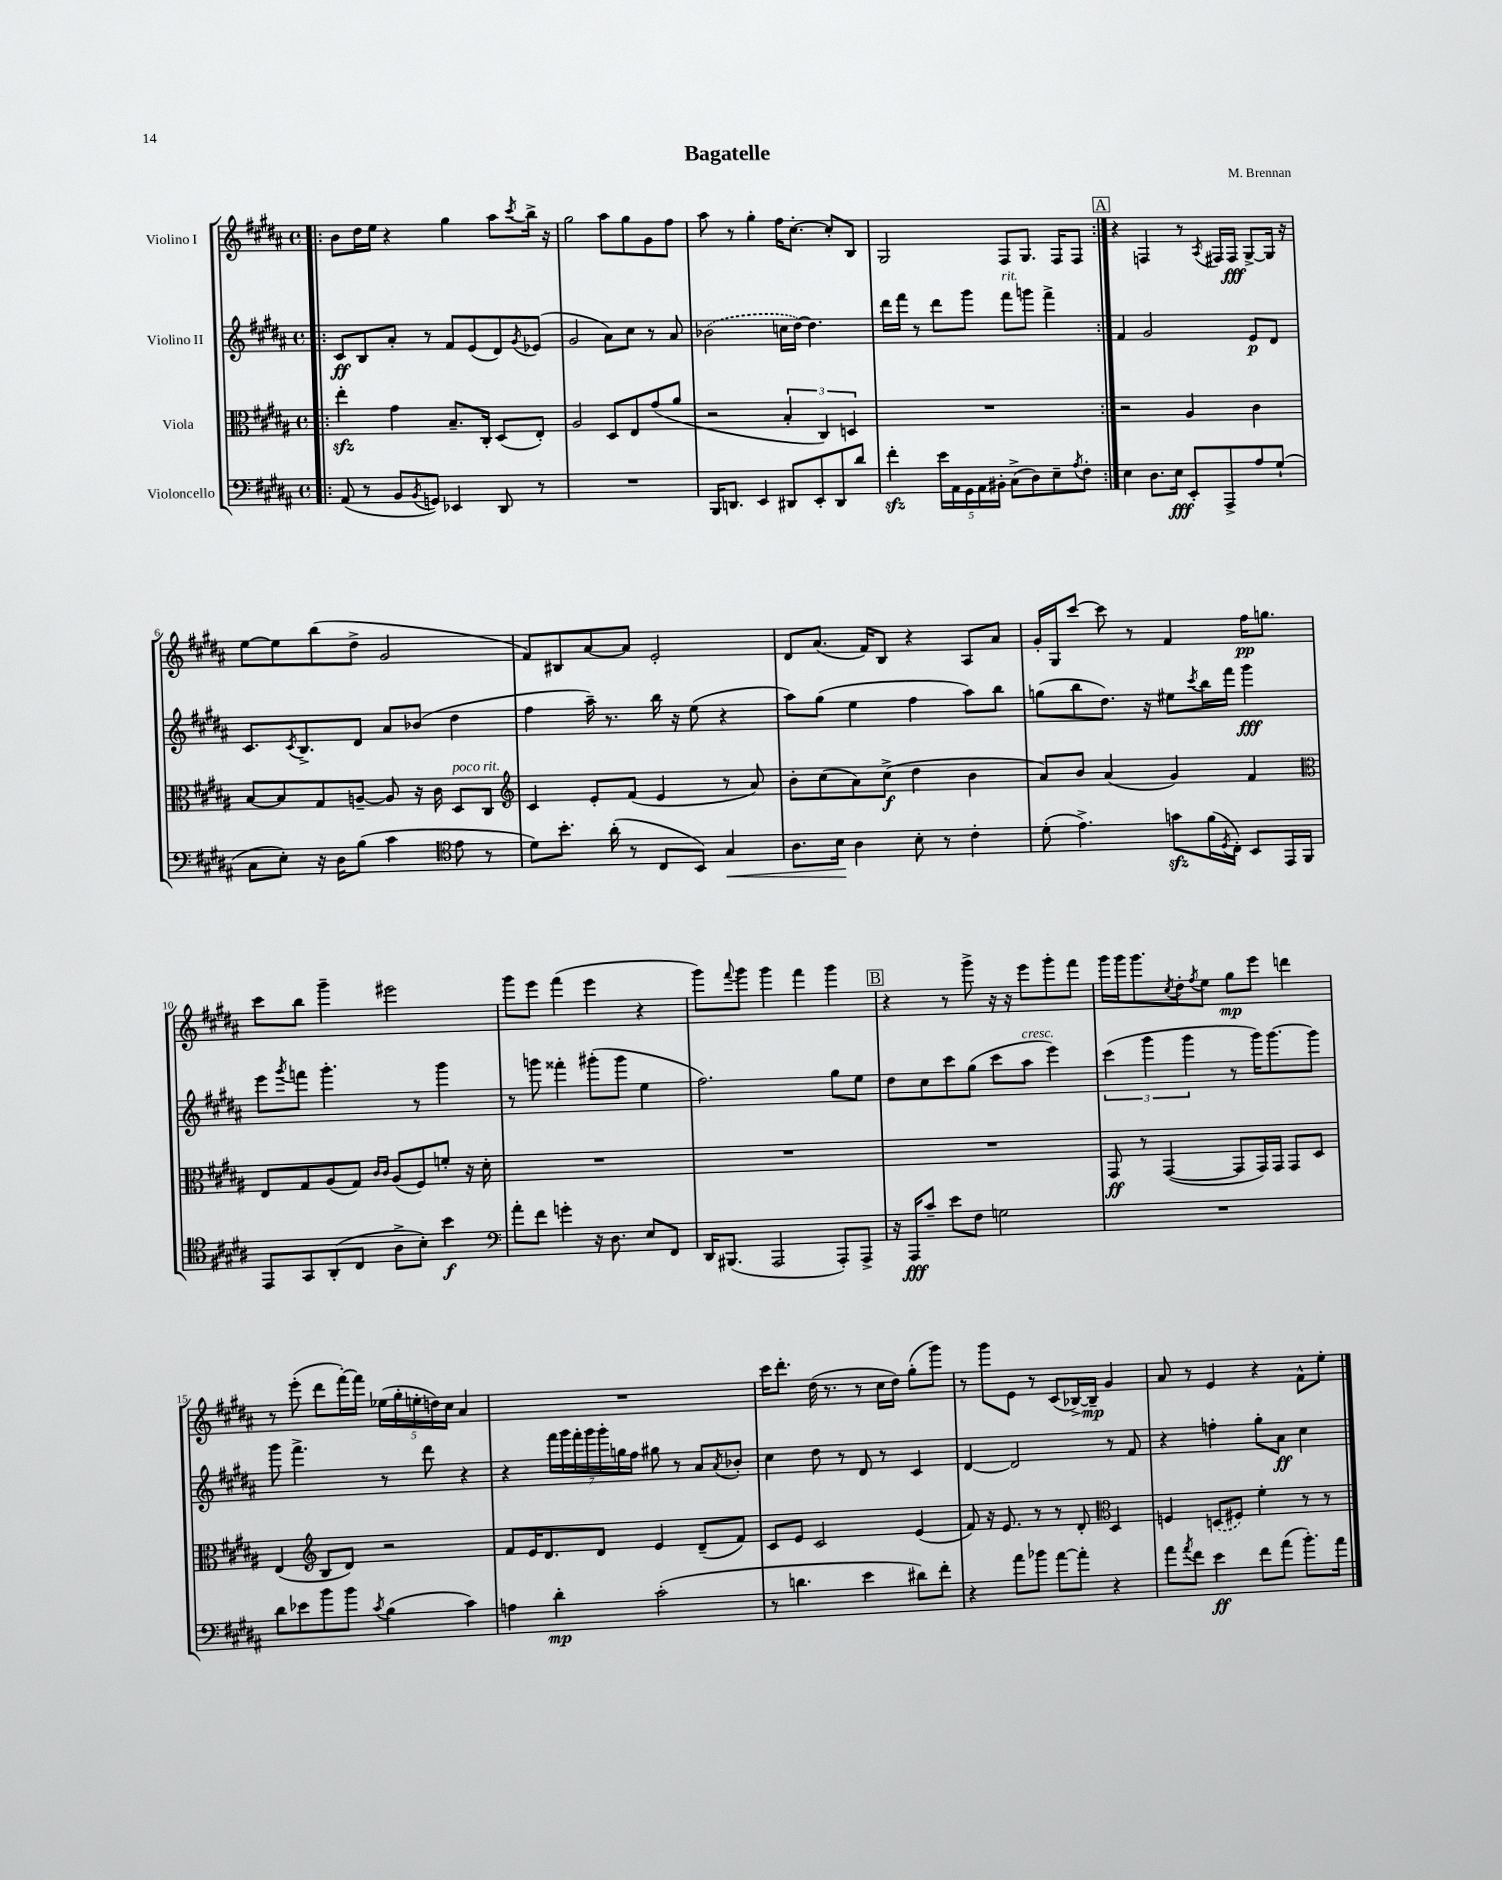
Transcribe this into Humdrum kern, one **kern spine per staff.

**kern	**kern	**kern	**kern
*staff4	*staff3	*staff2	*staff1
*clefF4	*clefC3	*clefG2	*clefG2
*k[f#c#g#d#a#]	*k[f#c#g#d#a#]	*k[f#c#g#d#a#]	*k[f#c#g#d#a#]
*M4/4	*M4/4	*M4/4	*M4/4
*met(c)	*met(c)	*met(c)	*met(c)
=!|:	=!|:	=!|:	=!|:
(8AA#	4ee'	8c#	8b
8r	.	8B	16dd#
.	.	.	16ee
8BB	4g#	8a#'	4r
8qBB	.	.	.
8GG)	.	8r	.
4EE-	8.B~	8f#	4gg#
.	.	(8e	.
.	16C#'	.	.
8DD#	(8D#	8d#)	8aa#
.	.	8qg#	8qccc#
8r	8E')	(8e-	16bb^
.	.	.	16r
=	=	=	=
1r	2A#	2g#	2gg#
.	8D#	8a#)	8aa#
.	8E	8cc#	8gg#
.	(8g#	8r	8g#
.	8a#	8a#	8ff#
=	=	=	=
16BBB	2r	(2b-	8aa#
8.DD	.	.	.
.	.	.	8r
4EE	.	.	4gg#'
8DD#	6B'	16cc	16ff#
.	.	[16dd#)	[8.cc#'
8EE'	.	4.dd#]	.
.	6C#)	.	.
8DD#	.	.	8cc#']
.	6D	.	.
8d#	.	.	8B
=	=	=	=
4f#'	1r	16ddd#	2G#
.	.	16fff#	.
.	.	8r	.
20e	.	8ddd#	.
20AA#	.	.	.
20GG#	.	.	.
.	.	8ggg#	.
20AA#	.	.	.
20BB#'	.	.	.
(8C#^	.	8fff#	8F#
8D#)	.	8ggg	8.G#
8E~	.	4fff#^	.
.	.	.	16F#
8qA#	.	.	.
8F#'	.	.	8F#
=:|!	=:|!	=:|!	=:|!
4E	2r	4f#	4r
8.D#	.	2g#	4F
16E	.	.	.
8EE'	4A#	.	8r
.	.	.	8qA#
8AAA#^	.	.	16F#
.	.	.	16F#
8A#	4c#	8e	[8G#^
(8G#`	.	8d#	16G#]
.	.	.	16r
=	=	=	=
8C#	[8B	8.c#	[8ee
8E')	8B]	.	8ee]
.	.	8qc#	.
.	.	8.B^	.
16r	8G#	.	(8bb
16D#	.	.	.
(8B	[8A~	8d#	8dd#^
4c#	8A]	8a#	2g#
.	16r	(8b-	.
.	16c#	.	.
*clefC4	*	*	*
8e	8D#	4dd#	.
8r	8C#	.	.
=	=	=	=
*	*clefG2	*	*
8d#)	4c#	4ff#	8f#)
8.b'	.	.	8B#
.	8e'	16aa#~)	[8a#
(16a#'	.	8.r	.
8r	(8f#	.	8a#]
8C#	4e	16bb	2e'
.	.	16r	.
8BB)	.	(8ee	.
4G#	8r	4r	.
.	8a#)	.	.
=	=	=	=
8.A#	8b'	8aa#)	8d#
.	(8cc#	(8gg#	(8.a#
16B	.	.	.
4A#	8a#)	4ee	.
.	.	.	16f#)
.	(8cc#^	.	8B
8B'	4dd#	4ff#	4r
8r	.	.	.
4c#'	4b	8aa#)	8A#
.	.	8bb	8a#
=	=	=	=
(8d#'	8a#)	(8gg	16g#'
.	.	.	16G#
4.e^)	8b	8bb	[8ccc#
.	(4a#	8.dd#)	8ccc#]
.	.	.	8r
.	.	16r	.
8g	4g#)	8ee#	4f#
.	.	8qccc#	.
(16f#	.	16bb	.
8qD#	.	.	.
16C#')	.	16fff#	.
8BB	4f#	4ggg#	16ff#
.	.	.	8.gg
16EE	.	.	.
16FF#	.	.	.
=	=	=	=
*	*clefC3	*	*
8EE	8E	8eee	8ccc#
.	.	8qggg#	.
8GG#	8G#	8fff	8bb
(8AA#'	(8A#	4.ggg#'	4ggg#~
8C#	8G#)	.	.
.	16qqc#	.	.
.	16qqc#	.	.
8A#^	(8A#	.	2eee#
8B')	8F#)	8r	.
4b	8f'	4ggg#	.
.	16r	.	.
.	16d#'	.	.
=	=	=	=
*clefF4	*	*	*
8a#'	1r	8r	8ggg#
8f#	.	8ggg	8eee
4g'	.	4fff##'	(4fff#
16r	.	(8ggg#'	4eee
8.D#	.	.	.
.	.	8ggg#	.
8E	.	4ee	4r
8FF#	.	.	.
=	=	=	=
16DD#	1r	2.ff#)	8ggg#)
(8.BBB#	.	.	.
.	.	.	8qqfff#
.	.	.	8ggg#
2AAA#	.	.	4ggg#
.	.	.	4fff#
8AAA#')	.	8gg#	4ggg#
8AAA#^	.	8ee	.
=	=	=	=
16r	1r	8dd#	4r
16AAA#	.	.	.
8c#~	.	8cc#	.
8e	.	8ccc#	8r
8F#	.	(8gg#	8ggg#^
2G	.	8ccc#	16r
.	.	.	16r
.	.	8aa#	8eee
.	.	4eee)	8ggg#'
.	.	.	8fff#
=	=	=	=
1r	8GG#	(6ccc#	16ggg#
.	.	.	16ggg#
.	8r	.	8.ggg#
.	.	6ggg#	.
.	([4GG#	.	.
.	.	.	8qcc#
.	.	.	16dd#'
.	.	6ggg#	.
.	.	.	8qff#
.	.	.	8ee
.	8GG#]	8r	8gg#
.	16GG#)	16ggg#)	8eee
.	16GG#	[8.ggg#	.
.	8GG#	.	4ddd
.	8D#	8ggg#]	.
=	=	=	=
8d#	(4E	8ggg#	8r
8e-	.	4.fff#^	(8eee'
*	*clefG2	*	*
8b	8B	.	8ddd#
8b	8d#)	.	[16fff#')
.	.	.	16fff#]
8qc#	.	.	.
(4B	2r	8r	(20ee-
.	.	.	20gg#'
.	.	.	20ee'
.	.	8ddd#	.
.	.	.	20dd)
.	.	.	20cc#
4c#)	.	4r	4a#
=	=	=	=
4A	8f#	4r	1r
.	16e	.	.
.	8.d#	.	.
4d#'	.	28fff#	.
.	.	28ggg#	.
.	.	28fff#'	.
.	.	28ggg#	.
.	8d#	.	.
.	.	28ggg#'	.
.	.	28gg	.
.	.	28ff#	.
(2c#'	4e	8gg#	.
.	.	8r	.
.	(8d#~	8a#	.
.	.	8qa#	.
.	8f#)	8b-'	.
=	=	=	=
8r	8c#	4cc#	16ccc#
.	.	.	8.ddd#'
4.d	8e	.	.
.	2c#	8dd#	(16dd#
.	.	.	8.r
.	.	8r	.
4e	.	8d#	8r
.	.	8r	16cc#
.	.	.	16dd#)
8d#)	(4e	4c#	(8gg#'
8f#'	.	.	8ggg#)
=	=	=	=
4r	8f#)	[4d#	8r
.	16r	.	8ggg#
.	8.e	.	.
8a#	.	2d#]	8e
8b-	8r	.	8r
[8a#	8r	.	(8c#
8a#']	8d#'	.	[16B-^)
.	.	.	16B-~]
*	*clefC3	*	*
4r	4D#	8r	4g#
.	.	8f#	.
=	=	=	=
8a#	4F	4r	8a#
8qa#	.	.	.
8f#	.	.	8r
4e	(8D	4ff'	4e
.	8F#)	.	.
8f#	4f#'	8gg#'	4r
(8a#	.	8a#	.
8.b')	8r	4cc#	8f#^^
.	8r	.	8ee'
16a#	.	.	.
==	==	==	==
*-	*-	*-	*-
